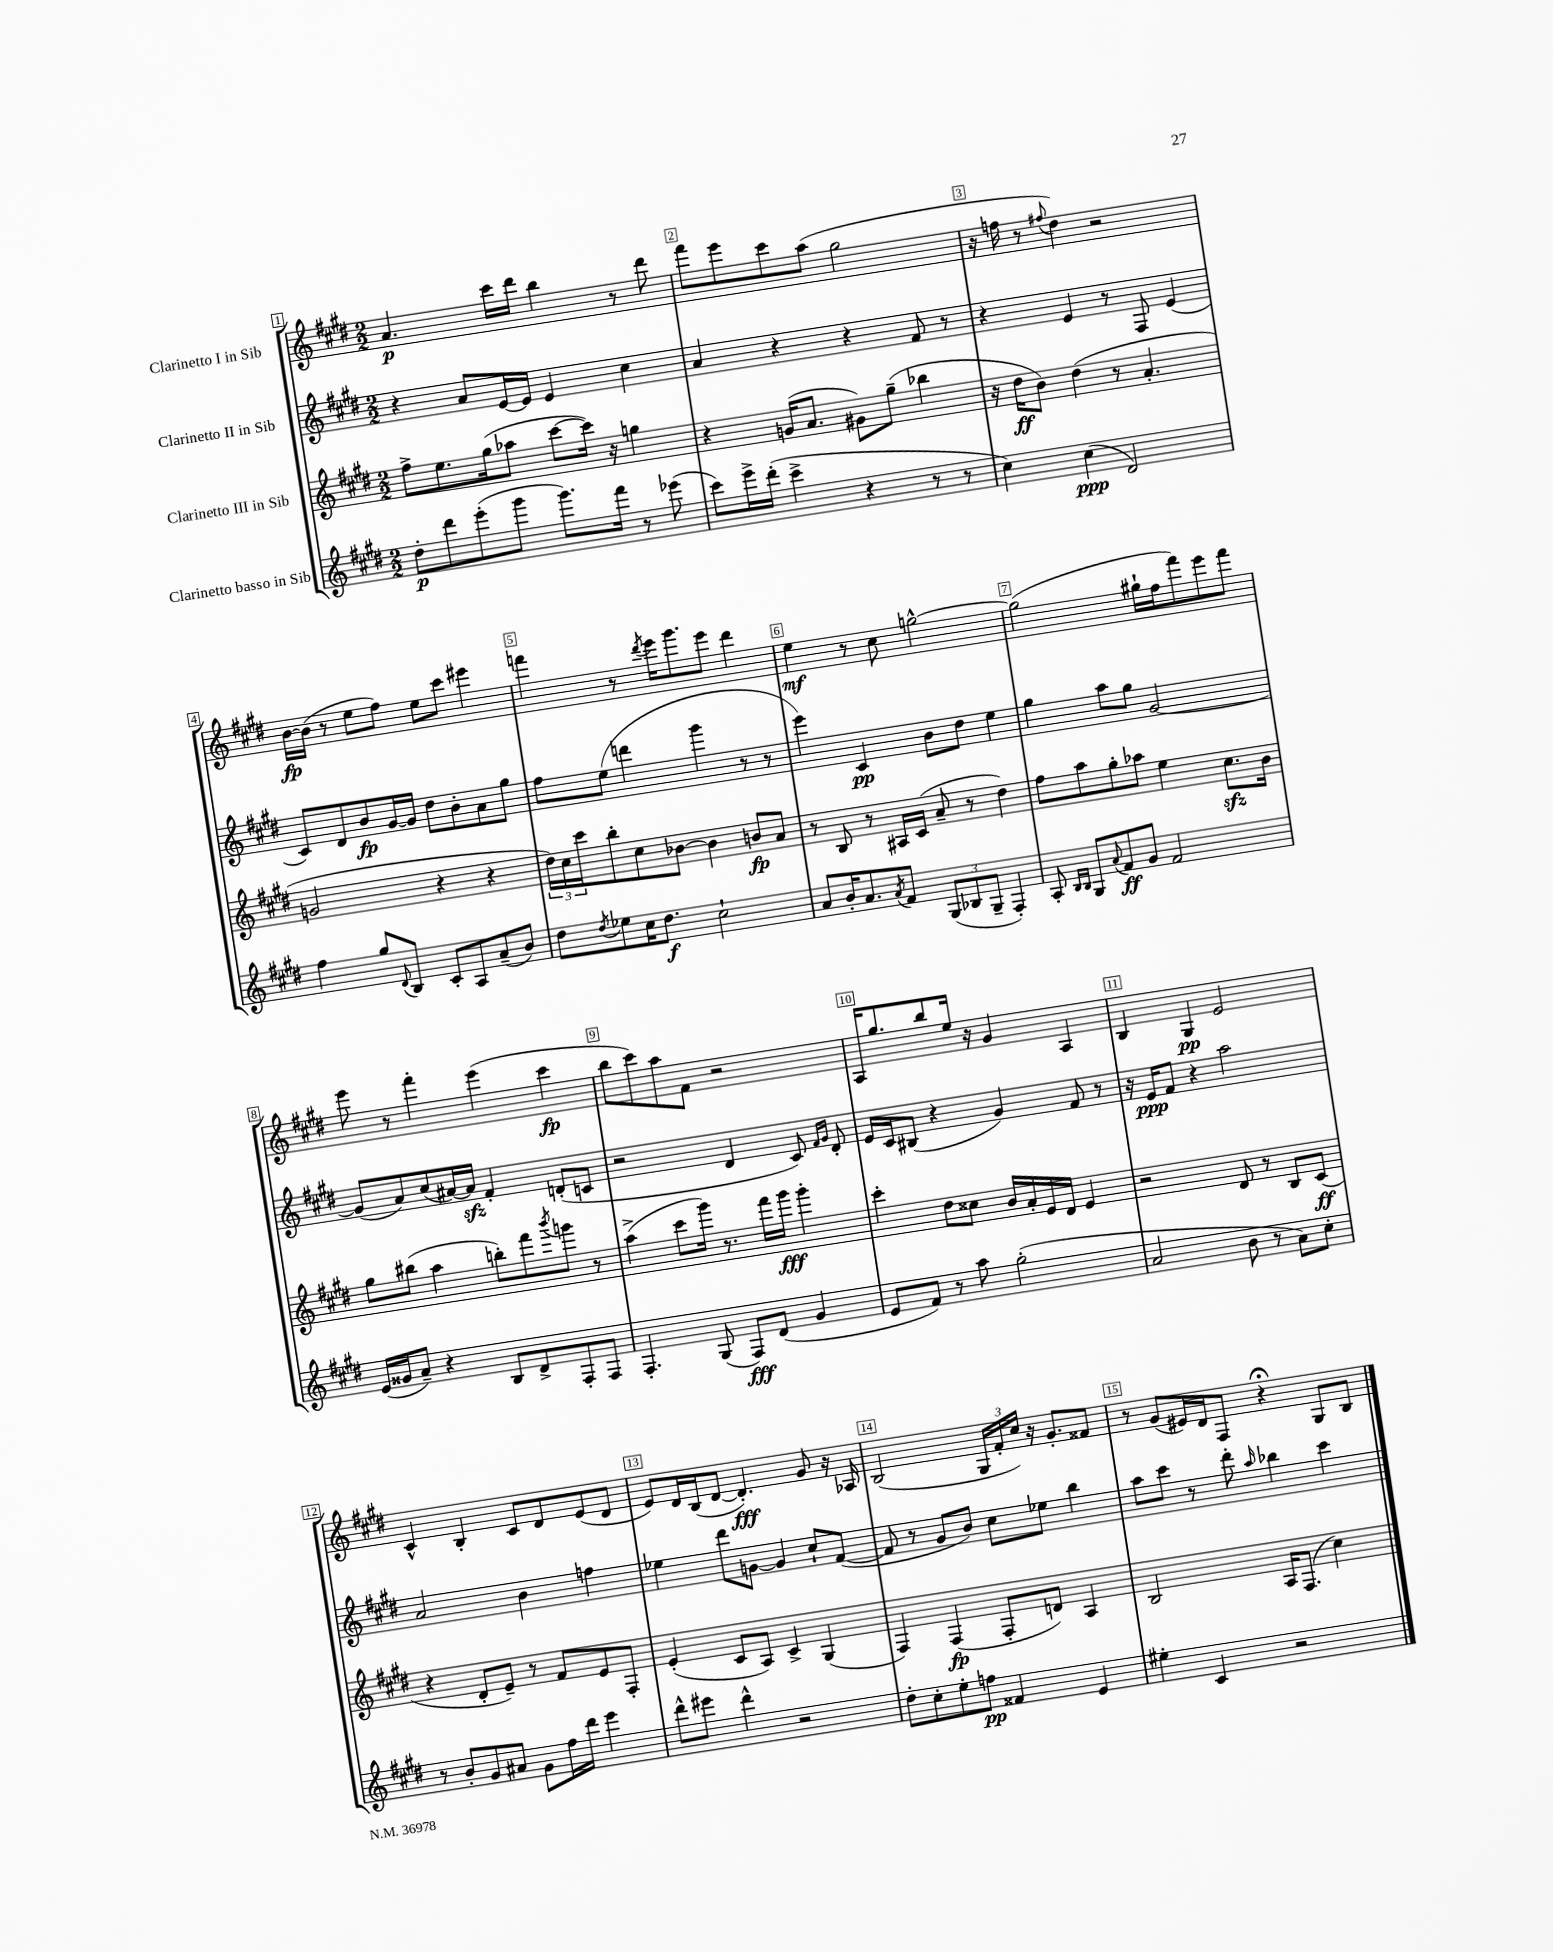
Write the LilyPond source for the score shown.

<<
\new StaffGroup <<
\new Staff = "s0" \with { instrumentName = "Clarinetto I in Sib" } {
    \clef treble \key e \major \numericTimeSignature \time 2/2
    a'4.\p cis'''16 dis'''16 b''4 r8 dis'''8 |
    fis'''8 e'''8 cis'''8 a''8( gis''2 |
    r16 f''16 r8 \appoggiatura { fis''8 } dis''4) r2 |
    b'16~\fp b'16( r8 e''8 fis''8) e''8 cis'''8 eis'''4 |
    f'''4 r8 \acciaccatura { dis'''8 } e'''16 gis'''8. e'''8 dis'''4 |
    e''4\mf r8 cis''8 g''2~-^ |
    g''2( gis''16-! fis''16 fis'''8) e'''8 fis'''8 |
    e'''8 r8 fis'''4-. e'''4( cis'''4\fp |
    b''8 cis'''8) a''8 fis'8 r2 |
    a16 gis''8. b''8 e''16 r16 gis'4 a4 |
    b4 gis4\pp e'2 |
    cis'4-^ b4-. cis'8 dis'8 e'8( dis'8 |
    e'8) dis'16 b16( dis'8~ dis'4.-.\fff) gis'8 r16 aes16 |
    b2( \tuplet 3/2 { gis16 fis'16-. cis''16) } r16 gis'8.-. fisis'8 |
    r8 gis'8( eis'16) dis'16 fis8 r4\fermata gis8 b8 \bar "|." |
}
\new Staff = "s1" \with { instrumentName = "Clarinetto II in Sib" } {
    \clef treble \key e \major \numericTimeSignature \time 2/2
    r4 a'8 e'16~ e'16 e'4 cis''4 |
    a'4 r4 r4 fis'8 r8 |
    r4 e'4 r8 fis8 e'4( |
    cis'8) dis'8 b'8\fp gis'16~ gis'16 dis''8 b'8-. a'8 gis''8 |
    fis''8 e''8( d'''4 gis'''4 r8 r8 |
    e'''4) cis'4\pp b'8 dis''8 e''4 |
    gis''4 a''8 gis''8 gis'2~ |
    gis'8( a'8) cis''8( ais'16~) ais'16\sfz fis'4-. d'8-.( c'8 |
    r2 dis'4 cis'8) \grace { fis'16 gis'16 } dis'8-. |
    e'16 cis'16 bis8( r4 gis'4) fis'8 r8 |
    r16 e'16\ppp fis'8 r4 a''2 |
    a'2 b'4 f''4 |
    ees''4 dis'''8 g'8~ g'4 cis''8-! fis'8~( |
    fis'8 r8 gis'8 b'8) cis''8 ees''8 b''4 |
    a''8 cis'''8 r8 dis'''8-. \grace { a''16 } bes''4 cis'''4 \bar "|." |
}
\new Staff = "s2" \with { instrumentName = "Clarinetto III in Sib" } {
    \clef treble \key e \major \numericTimeSignature \time 2/2
    fis''8-> e''8. gis''16( aes''8 cis'''8~ cis'''16) r16 g''4 |
    r4 g'16( a'8. gis'8) gis''8--( bes''4 |
    r16 dis''16\ff b'8) dis''4( r8 a'4.-. |
    g'2 r4 r4 |
    \tuplet 3/2 { dis''16) cis''16 cis'''16 } b''8-. cis''8 bes'8~ bes'4 b'8\fp a'8 |
    r8 b8 r8 ais16 cis'16( a'8-- r8 dis''4) |
    fis''8 a''8 gis''8-. aes''8 e''4 cis''8.\sfz b'16 |
    gis''8 bis''8( a''4 b''8-.) fis'''8 \acciaccatura { b'''8 } g'''8 r8 |
    a''4->( cis'''8 gis'''16) r8. fis'''16 gis'''16\fff gis'''4-. |
    cis'''4-. dis''8 cisis''8 b'16 a'16-. e'16 dis'16 e'4 |
    r2 dis'8 r8 b8 cis'8\ff( |
    r4 dis'8-. e'8--) r8 fis'8 e'8 fis8-. |
    e'4-.( cis'8 a8) cis'4-> gis4( |
    fis4) fis4\fp( fis8-. d'8) a4 |
    b2 a16 fis8.( cis''4) \bar "|." |
}
\new Staff = "s3" \with { instrumentName = "Clarinetto basso in Sib" } {
    \clef treble \key e \major \numericTimeSignature \time 2/2
    dis''8-.\p dis'''8 e'''8-.( gis'''8 gis'''8.) fis'''16 r8 ees'''8( |
    cis'''8) e'''16-> dis'''16-.( cis'''4-> r4 r8 r8 |
    cis''4) cis''4\ppp( dis'2) |
    fis''4 gis''8 \appoggiatura { dis'8 } b8 cis'8-. a8 a'8--( b'8) |
    dis''8 \acciaccatura { dis''8 } ees''8 cis''16 dis''8.\f cis''2-! |
    a'8 b'16-. a'8. \acciaccatura { a'8 } fis'8 \tuplet 3/2 { gis8( bes8 gis8-- } fis4-.) |
    a8-. \grace { b16 b16 } gis8 \appoggiatura { a'8 } fis'8\ff gis'8 fis'2 |
    e'16( gisis'16 a'8--) r4 b8 dis'8-> fis8-. fis8 |
    fis4.-. gis8( fis8\fff) dis'8( gis'4 |
    e'8 fis'8) r8 a''8 gis''2-.( |
    a'2 b'8 r8 a'8) cis''8-. |
    r8 b'8-. gis'8 ais'8 gis'8 fis''16 dis'''16 e'''4 |
    dis'''8-^ eis'''8 dis'''4-^ r2 |
    dis''8-. cis''8-. e''8-. f''8\pp fisis'4 e'4 |
    eis''4-. cis'4 r2 \bar "|." |
}
>>
>>
\layout { \context { \Score \override BarNumber.break-visibility = ##(#f #t #t) barNumberVisibility = #all-bar-numbers-visible \override BarNumber.stencil = #(make-stencil-boxer 0.1 0.3 ly:text-interface::print) } }
